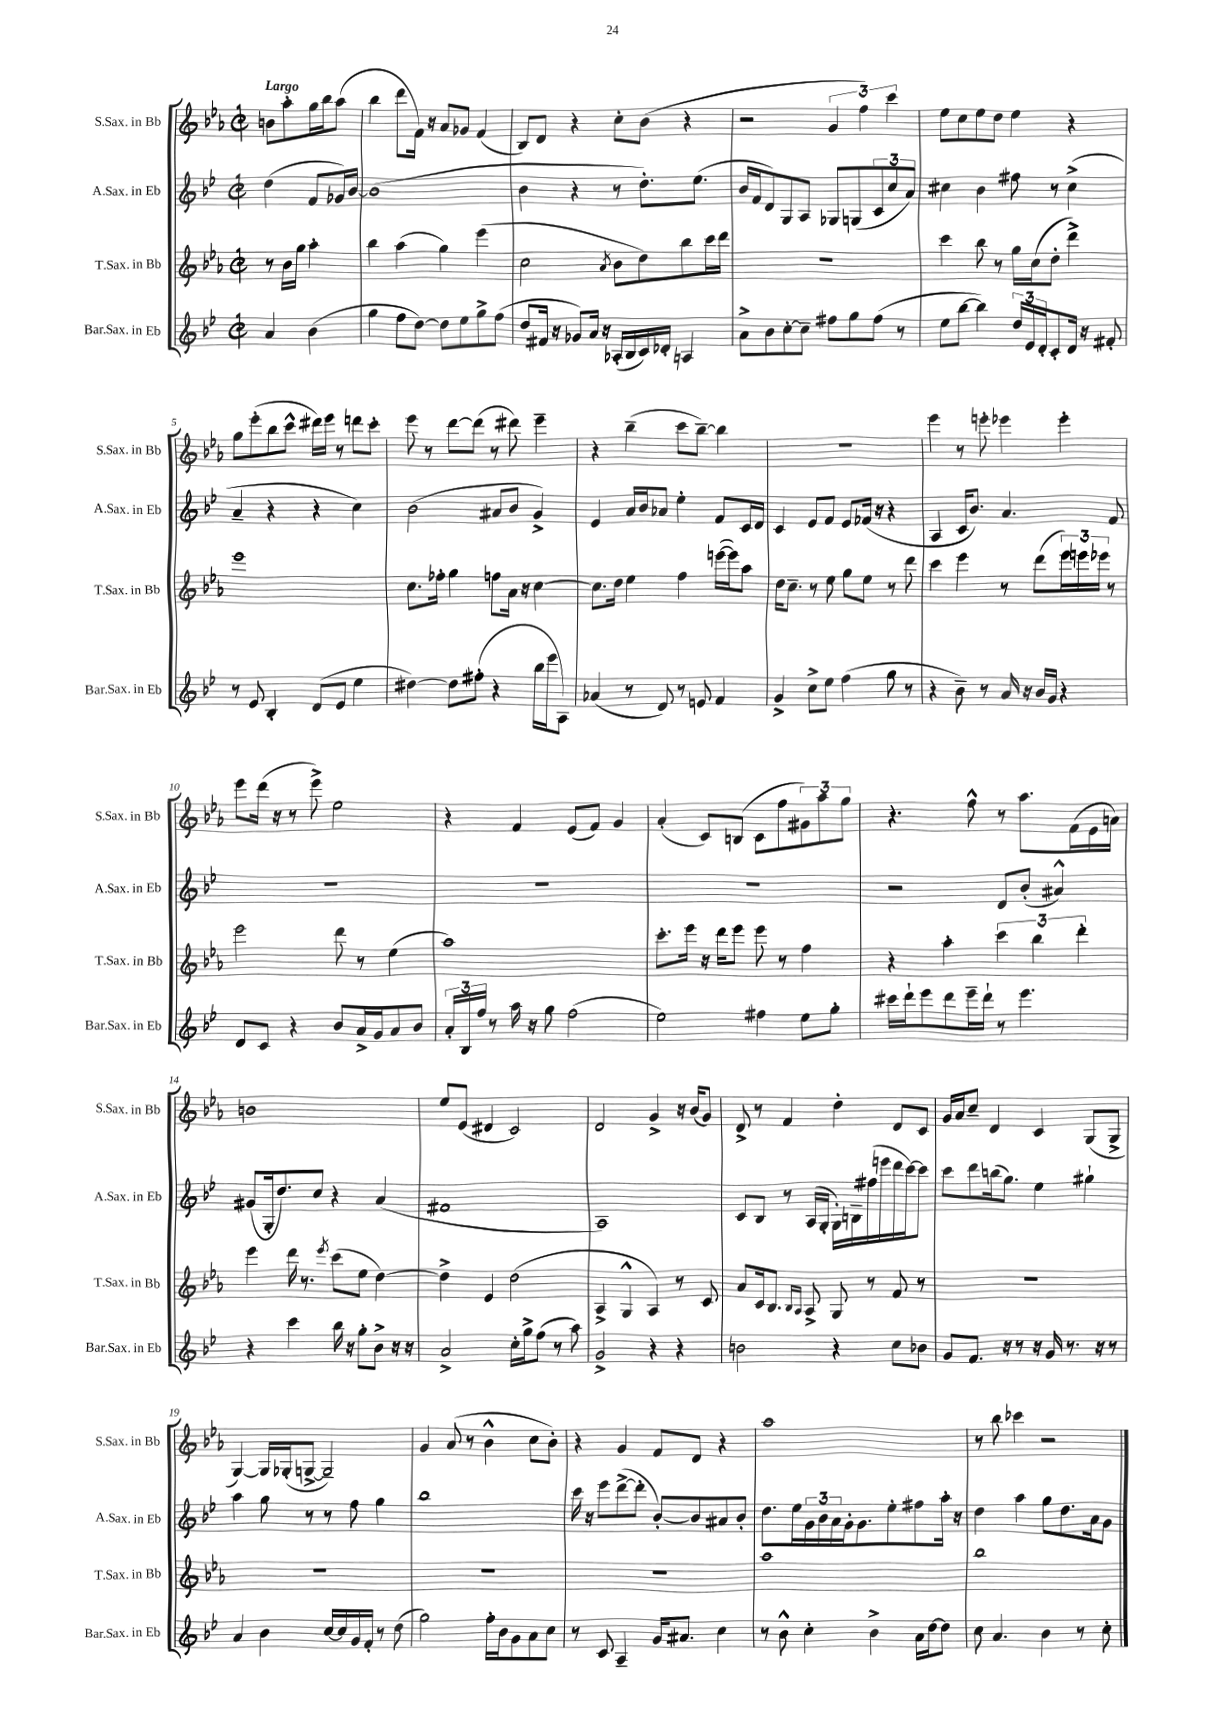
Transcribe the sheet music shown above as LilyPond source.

<<
\new StaffGroup <<
\new Staff = "s0" \with { instrumentName = "S.Sax. in Bb" shortInstrumentName = "S.Sax. in Bb" } {
    \clef treble \key ees \major \defaultTimeSignature \time 2/2 \partial 2 \tempo "Largo"
    b'8 aes''8-. g''16 bes''16 aes''8( |
    bes''4 d'''8 f'16) r16 aes'8 ges'8 f'4( |
    bes8) d'8 r4 c''8-. bes'8( r4 |
    r2 \tuplet 3/2 { g'4 f''4) c'''4 } |
    ees''8 c''8 ees''8 d''8 ees''4 r4 |
    g''8 ees'''8-.( bes''8 c'''8-^ dis'''16) ees'''16 r8 d'''8 c'''8-. |
    ees'''8 r8 d'''8~ d'''8( r8 dis'''8) ees'''4-- |
    r4 bes''4--( c'''8 bes''8~--) bes''4 |
    r1 |
    ees'''4 r8 e'''8-. ees'''4 ees'''4-. |
    ees'''8 d'''16( r16 r8 ees'''8->) ees''2 |
    r4 f'4 ees'8( f'8) g'4 |
    aes'4-.( c'8) b8( c'8 f''8 \tuplet 3/2 { gis'8) aes''8 g''8 } |
    r4. f''8-^ r8 aes''8. f'16( ees'16 a'16) |
    b'1 |
    ees''8 ees'8( dis'4 c'2) |
    d'2 g'4-> r16 bes'16( g'8) |
    d'8-> r8 f'4 d''4-. d'8 c'8 |
    g'16 aes'16 c''8-- d'4 c'4 g8( g8-> |
    g4~) g16 ges16-.( g8~-> g2--) |
    g'4 aes'8( r8 bes'4-^ c''8 bes'8-.) |
    r4 g'4 f'8 d'8 r4 |
    aes''1 |
    r8 bes''8 ces'''4 r2 \bar "|." |
}
\new Staff = "s1" \with { instrumentName = "A.Sax. in Eb" shortInstrumentName = "A.Sax. in Eb" } {
    \clef treble \key bes \major \defaultTimeSignature \time 2/2 \partial 2
    d''4( f'8 ges'16) bes'16~ |
    bes'1( |
    bes'4 r4 r8 d''8.-.) ees''8.( |
    bes'16 f'16 d'8) g8 a8 ges8 g8( \tuplet 3/2 { c'8 c''8 a'8) } |
    cis''4 bes'4 fis''8 r8 cis''4->( |
    a'4-- r4 r4 c''4) |
    bes'2( ais'8 bes'8 g'4->) |
    ees'4 a'16 bes'16 aes'8 ees''4-. f'8 c'16 d'16 |
    c'4 ees'8 f'8 ees'8 fes'16( r16 r4 |
    a4 c'16 bes'8.) a'4. f'8 |
    R1 |
    R1 |
    R1 |
    r2 d'8 bes'8-.( ais'4-^) |
    gis'8( g16-. d''8.) c''8 r4 a'4( |
    fis'1 |
    a1) |
    c'8 bes8 r8 a16( g16-. g16-.) b16-- fis''16( e'''16 d'''16 c'''16~) c'''8 |
    c'''8 d'''8 b''16( g''8.) ees''4 gis''4-! |
    a''4 g''8 r8 r8 f''8 g''4 |
    bes''1 |
    c'''16 r16 ees'''8 d'''8~->( d'''8-. bes'8~-.) bes'8 ais'8 bes'8-. |
    d''8. ees''16 \tuplet 3/2 { g'16 bes'16 a'16 } g'16-. g'8. ees''8-. fis''8 a''16-. r16 |
    d''4 a''4 g''8 d''8. a'16 g'8 \bar "|." |
}
\new Staff = "s2" \with { instrumentName = "T.Sax. in Bb" shortInstrumentName = "T.Sax. in Bb" } {
    \clef treble \key ees \major \defaultTimeSignature \time 2/2 \partial 2
    r8 bes'16 g''16 aes''4-. |
    bes''4 aes''4( g''4) ees'''4( |
    c''2 \acciaccatura { aes'8 } bes'8 d''8) bes''8 c'''16 d'''16 |
    R1 |
    c'''4 bes''8 r8 g''16 c''16( d''8-. d'''4->) |
    ees'''1 |
    c''8. fes''16-. g''4 f''8 aes'16 r16 c''4~ |
    c''8. d''16 ees''4 f''4 e'''16~( e'''16) aes''8 |
    d''16 c''8.-- r8 ees''8 g''8 ees''8 r8 d'''8 |
    c'''4 ees'''4 r8 d'''8( \tuplet 3/2 { ees'''16) e'''16 ees'''16 } r8 |
    ees'''2 d'''8 r8 ees''4( |
    aes''1) |
    c'''8.-. ees'''16 r16 d'''16 ees'''8 ees'''8 r8 f''4 |
    r4 aes''4-. \tuplet 3/2 { c'''4 bes''4 d'''4-. } |
    ees'''4 d'''16 r8. \acciaccatura { ees'''8 } c'''8( ees''8 d''4~) |
    d''4-> ees'4 d''2( |
    aes4-> g4-^ aes4) r8 c'8 |
    aes'8 c'16 bes8. \grace { bes16 aes16 } aes8-> g8 r8 f'8 r8 |
    R1 |
    R1 |
    R1 |
    R1 |
    aes''1 |
    bes''1 \bar "|." |
}
\new Staff = "s3" \with { instrumentName = "Bar.Sax. in Eb" shortInstrumentName = "Bar.Sax. in Eb" } {
    \clef treble \key bes \major \defaultTimeSignature \time 2/2 \partial 2
    a'4 bes'4( |
    g''4 f''8 d''8~) d''8 ees''8 g''8-> f''8( |
    d''8 fis'16 r16 ges'8) a'16 r16 aes16-.( bes16 c'16) des'16-. a4 |
    a'8-> bes'8 c''8~-. c''8-- fis''8 g''8 fis''8( r8 |
    ees''8 bes''8~ bes''4) \tuplet 3/2 { d''16 ees'16 d'16-. } c'8-. d'16 r16 fis'8-. |
    r8 ees'8 bes4-. d'8( ees'8 ees''4 |
    dis''4~) dis''8 fis''8-.( r4 bes''16 ees'''16 a8) |
    aes'4( r8 d'8) r8 e'8 f'4 |
    g'4-> c''8-> ees''8 f''4( g''8 r8 |
    r4 bes'8--) r8 a'16 r16 bes'16 g'16 r4 |
    d'8 c'8 r4 bes'8 a'16-> g'16 a'8 bes'8 |
    \tuplet 3/2 { a'16-. bes16 f''16 } r8 a''16 r16 g''8 f''2( |
    ees''2) fis''4 ees''8 g''8-. |
    cis'''16 d'''16-! ees'''8 d'''8 ees'''16-- d'''16-! r8 ees'''4. |
    r4 c'''4 bes''16 r16 g''8-. bes'8-> r16 r16 |
    a'2-> c''16-. g''16-> f''8( r8 a''8) |
    g'2-> r4 r4 |
    b'2 r4 c''8 bes'8 |
    g'8 f'8. r16 r8 r16 g'16 r8. r16 r8 |
    a'4 bes'4 c''16~ c''16 g'16 f'16-. r8 d''8( |
    g''2) f''16-. bes'16 g'8 a'8 c''8 |
    r8 c'8 a4-- g'16 ais'8. c''4 |
    r8 bes'8-^ c''4-. bes'4-> a'16 d''16~ d''8 |
    c''8 a'4. bes'4 r8 c''8-. \bar "|." |
}
>>
>>
